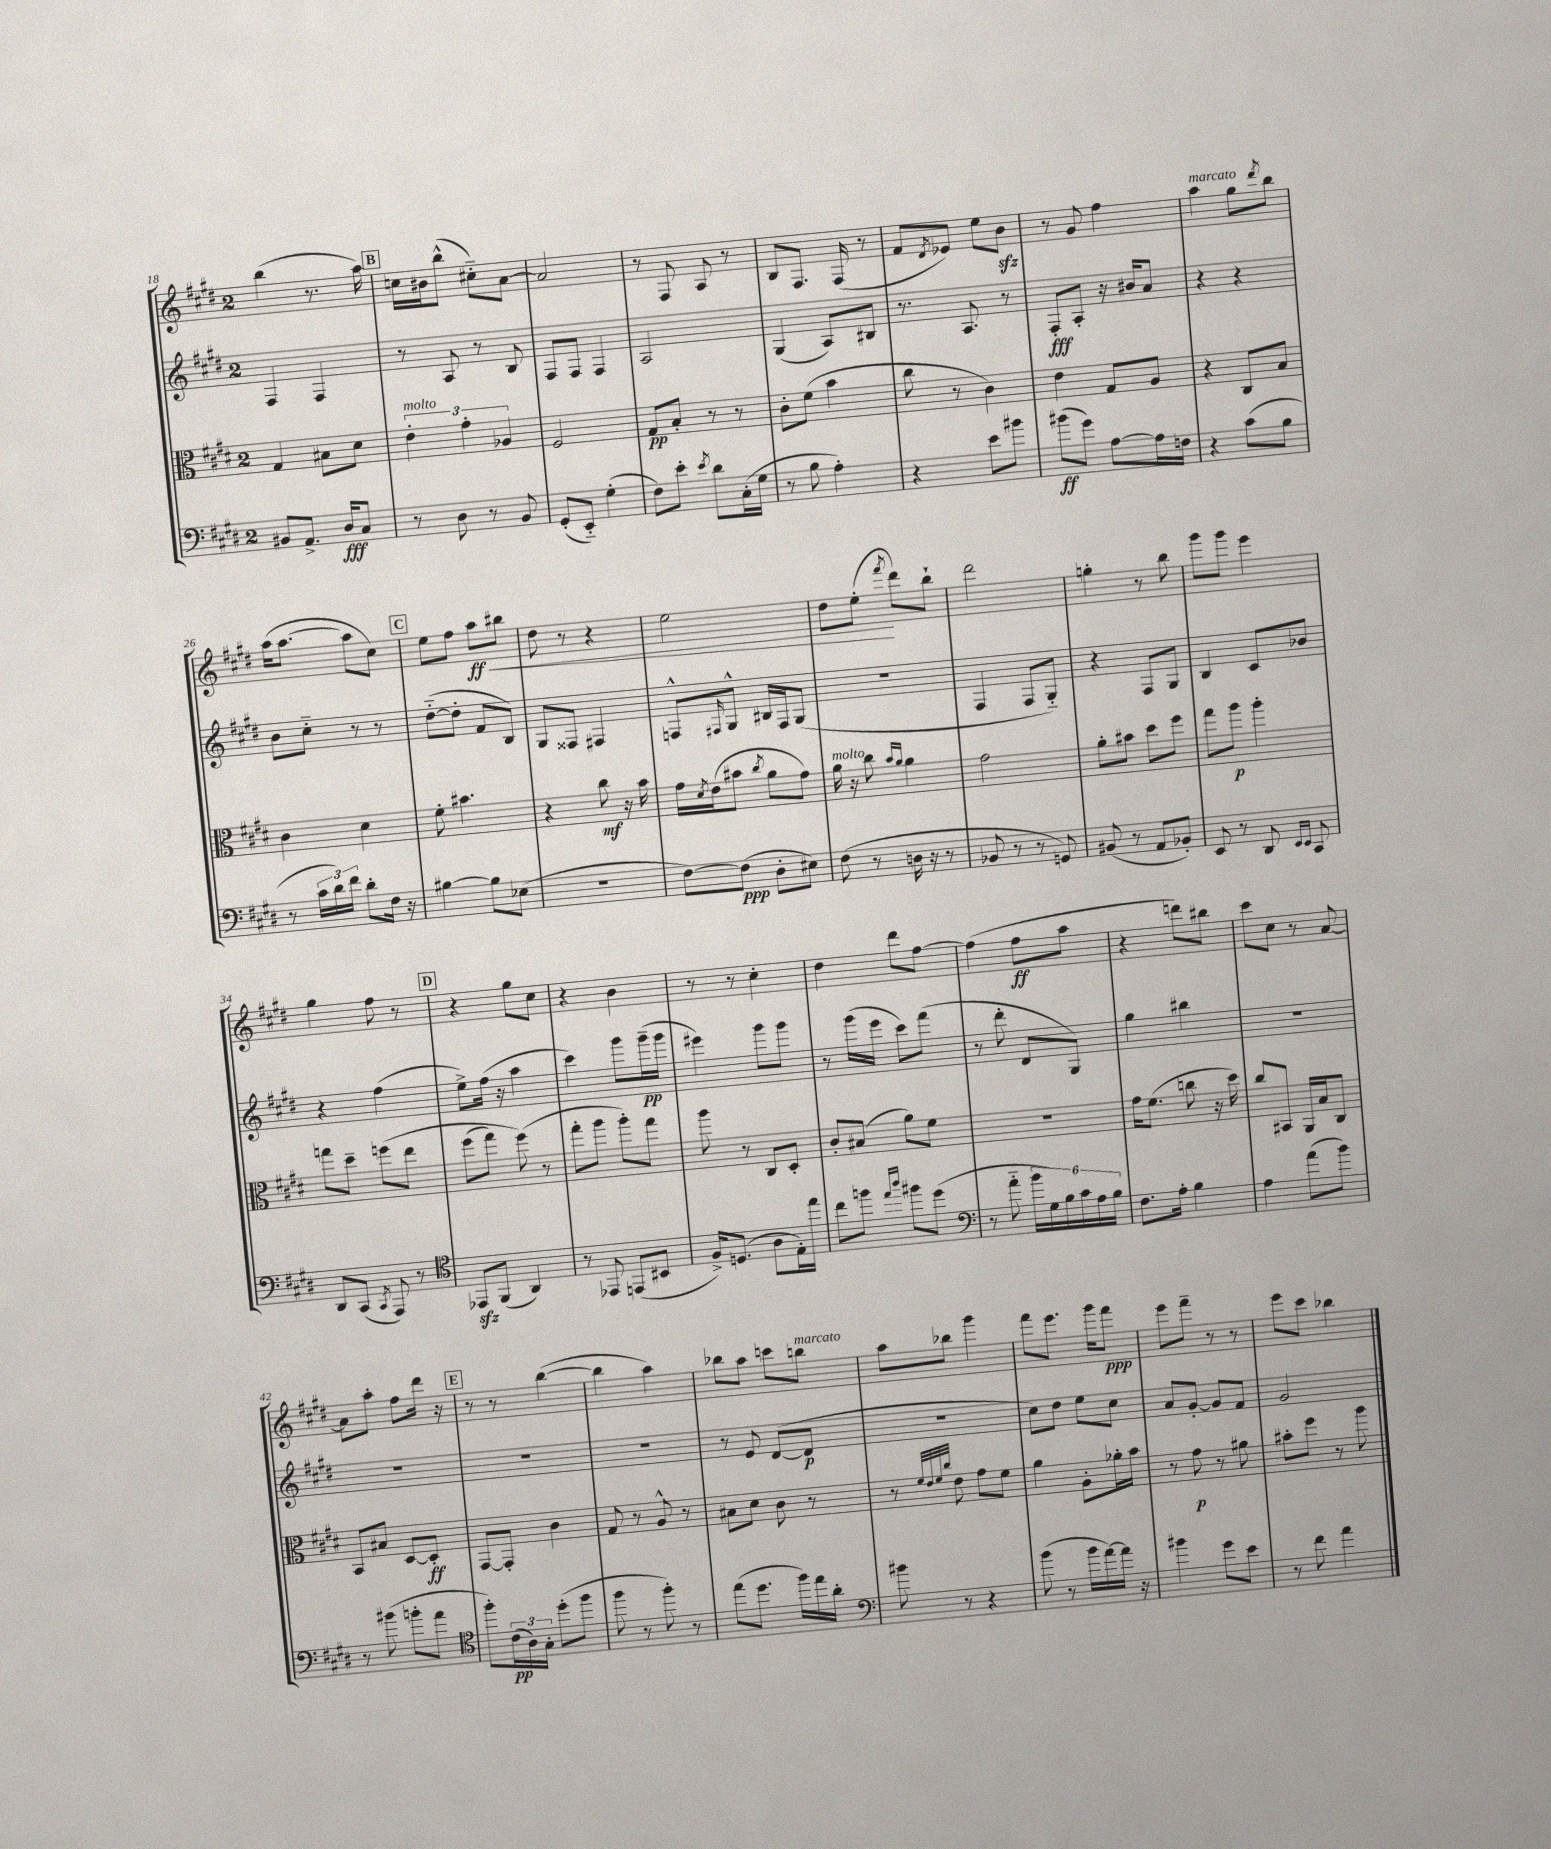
<<
\new StaffGroup <<
\new Staff = "s0" {
    \clef treble \key e \major \once \override Staff.TimeSignature.style = #'single-digit \time 2/4
    b''4( r8. a''16) |
    \mark \markup { \box "B" } c''16 bis'16 b''8-^( cis''8-_) a'8~ |
    a'2 |
    r8 fis8 a8 r8 |
    b8 fis8. fis16( r8 |
    fis'8 \acciaccatura { dis'8 } ees'8) e''8 b'8\sfz |
    r8 gis'8 fis''4 |
    a''4^\markup { \italic "marcato" } gis''8 \acciaccatura { dis'''8 } b''8 |
    a''16( a''8.~ a''8 cis''8) |
    \mark \markup { \box "C" } e''8 fis''8 a''8\ff\< bis''8 |
    dis''8 r8 r4 |
    e''2 |
    dis''8 e''8-.\!( \acciaccatura { fis'''8 } dis'''8) b''8-! |
    dis'''2 |
    g''4-. r8 b''8 |
    gis'''8 gis'''8 e'''4 |
    gis''4 fis''8 r8 |
    \mark \markup { \box "D" } r4 gis''8 cis''8 |
    r4 b'4 |
    r8 r8 cis''4-. |
    dis''4 dis'''8 fis''8~ |
    fis''4( fis''8\ff a''8 |
    r4 d'''8) bis''8 |
    cis'''8 cis''8 r8 a'8~ |
    a'8 a''8-. fis''8 dis'''16 r16 |
    \mark \markup { \box "E" } r8 r8 b''4~( |
    b''4 a''4) |
    bes''8 a''8 c'''8 b''8^\markup { \italic "marcato" } |
    a''8 bes''8 gis'''4 |
    fis'''8 e'''8. gis'''16 fis'''8\ppp |
    e'''8 fis'''8-- r8 r8 |
    e'''8 cis'''8 bes''4 \bar "|." |
}
\new Staff = "s1" {
    \clef treble \key e \major \once \override Staff.TimeSignature.style = #'single-digit \time 2/4
    fis4 fis4 |
    \mark \markup { \box "B" } r8 a8 r8 b8 |
    fis8 fis8 fis4 |
    a2 |
    gis4( a8) bis8 |
    r8. a8. r8 |
    fis8-.\fff a8-. r16 bis'16 a'8 |
    r4 r4 |
    b'8 cis''8-_ r8 r8 |
    \mark \markup { \box "C" } dis''8~-_( dis''8-. fis'8 b8) |
    gis8 fisis8 fis4 |
    f8-^ \grace { fis16 } gis8-^ bis16 fis16 gis8( |
    R2 |
    fis4 fis8 gis8-_) |
    r4 fis8 gis8 |
    b4 cis'8 bes'8 |
    r4 fis''4( |
    \mark \markup { \box "D" } e''8->) fis''16( r16 a''4 |
    cis'''4) gis'''8 gis'''16--\pp( gis'''16 |
    eis'''4) gis'''8 gis'''8 |
    r8 gis'''16( e'''16 cis'''8) fis'''8( |
    r8 dis'''8-. dis'8 gis8) |
    gis''4 bis''4 |
    R2 |
    R2 |
    \mark \markup { \box "E" } R2 |
    R2 |
    r8 e'8 dis'8~( dis'8\p |
    r2 |
    cis''8) dis''8 e''8 cis''8 |
    a'8 gis'8~-. gis'8 fis'8 |
    gis'2 \bar "|." |
}
\new Staff = "s2" {
    \clef alto \key e \major \once \override Staff.TimeSignature.style = #'single-digit \time 2/4
    gis4 bis8 dis'8 |
    \mark \markup { \box "B" } \tuplet 3/2 { e'4-.^\markup { \italic "molto" } gis'4-. aes4 } |
    fis2 |
    gis8\pp b8-. r8 r8 |
    cis'8-. fis'8( b'4 |
    cis''8 r8 cis'4) |
    e'4 gis8 a8 |
    r4 cis8 b8 |
    cis'4 dis'4 |
    \mark \markup { \box "C" } fis'8-. bis'4. |
    r4 cis''8\mf r16 b'16 |
    gis'16 \acciaccatura { dis'8 } e'16( bis'8 \acciaccatura { cis''8 } a'8 gis'8) |
    a'16^\markup { \italic "molto" } r16 cis''8 \grace { b'16 a'16 } a'4 |
    gis'2 |
    a'8-. bis'8 dis''8 fis''8 |
    gis''8 a''8\p a''4-. |
    g''8 dis''8-- f''8\( e''8 |
    \mark \markup { \box "D" } fis''8( gis''8) fis''8(\) r8 |
    gis''8-. a''8 a''8-.) gis''8 |
    a''8 r8 cis8 dis8-. |
    cis'8-. bis8( a'8) fis'8 |
    R2 |
    gis'16 fis'8.( c''8 r16 dis''16) |
    cis''8 bis,8 a,16 b16 cis8 |
    b,8 bis8 dis8~ dis8-.\ff |
    \mark \markup { \box "E" } gis,8~ gis,8-. cis'4 |
    gis8 r8 a8-^ r8 |
    bis8 dis'8 cis'8 r8 |
    r8 \grace { fis'32 e'32 fis'32 cis''32 } e'8 gis'8 fis'8 |
    a'4 a8-. aes'16-. b'16 |
    r8 gis'8\p r8 ais'8 |
    bis'8-. fis''8 r8 a''8 \bar "|." |
}
\new Staff = "s3" {
    \clef bass \key e \major \once \override Staff.TimeSignature.style = #'single-digit \time 2/4
    bis,8 a,8.-> dis16\fff cis8 |
    \mark \markup { \box "B" } r8 dis8 r8 b,8 |
    gis,8-.( e,8-_) gis4-.( |
    fis8) e'8-. \acciaccatura { e'8 } dis'8 cis16-.( gis16 |
    r8 b8 a4-.) |
    r4 e'8 bis'8 |
    bis'8\ff( gis'8) a8~ a16 f16 |
    r4 cis'8( b8 |
    r8 \tuplet 3/2 { cis'16 dis'16) fis'16 } dis'8-. fis16 r16 |
    \mark \markup { \box "C" } bis4~ bis8 ees8( |
    R2 |
    fis8~) fis8\ppp( dis8-. eis8) |
    fis8( r8 d16 r16 r8 |
    bes,8 r8 r8 g,8) |
    bis,8( r8 a,8 bes,8-.) |
    e,8 r8 dis,8 \grace { e,16 e,16 } cis,8 |
    dis,8 cis,8( \acciaccatura { cis,8 } a,,8) r8 |
    \mark \markup { \box "D" } \clef tenor ees,8\sfz fis,8( a,4) |
    r8 ees,8 e,8( bis,8 |
    fis16->) d8.( a8 e16-.) e''16 |
    cis''8 f''8 \grace { e''16 a''16 } fis''8 dis''8( |
    \clef bass r8 a'8-_ \tuplet 6/4 { b'16 gis16) b16 cis'16 a16 b16 } |
    fis8. a16-. b4 |
    a4 a'8( b'8) |
    r8 bis'8( b'8-. a'8 |
    \mark \markup { \box "E" } \clef tenor fis''8-.) \tuplet 3/2 { cis'16\pp( a16) gis16-. } dis''8-.( fis''8 |
    fis''8 r8 fis''8-.) r8 |
    e''8( dis''8. fis''16) e''16 a'16-. |
    \clef bass bis'8 r8 r4 |
    b'8( r8 b'16 a'16~) a'16 r16 |
    bis'4 gis'8 e'8 |
    r8 fis'8 a'4 \bar "|." |
}
>>
>>
\layout { \context { \Score currentBarNumber = #18 } }
